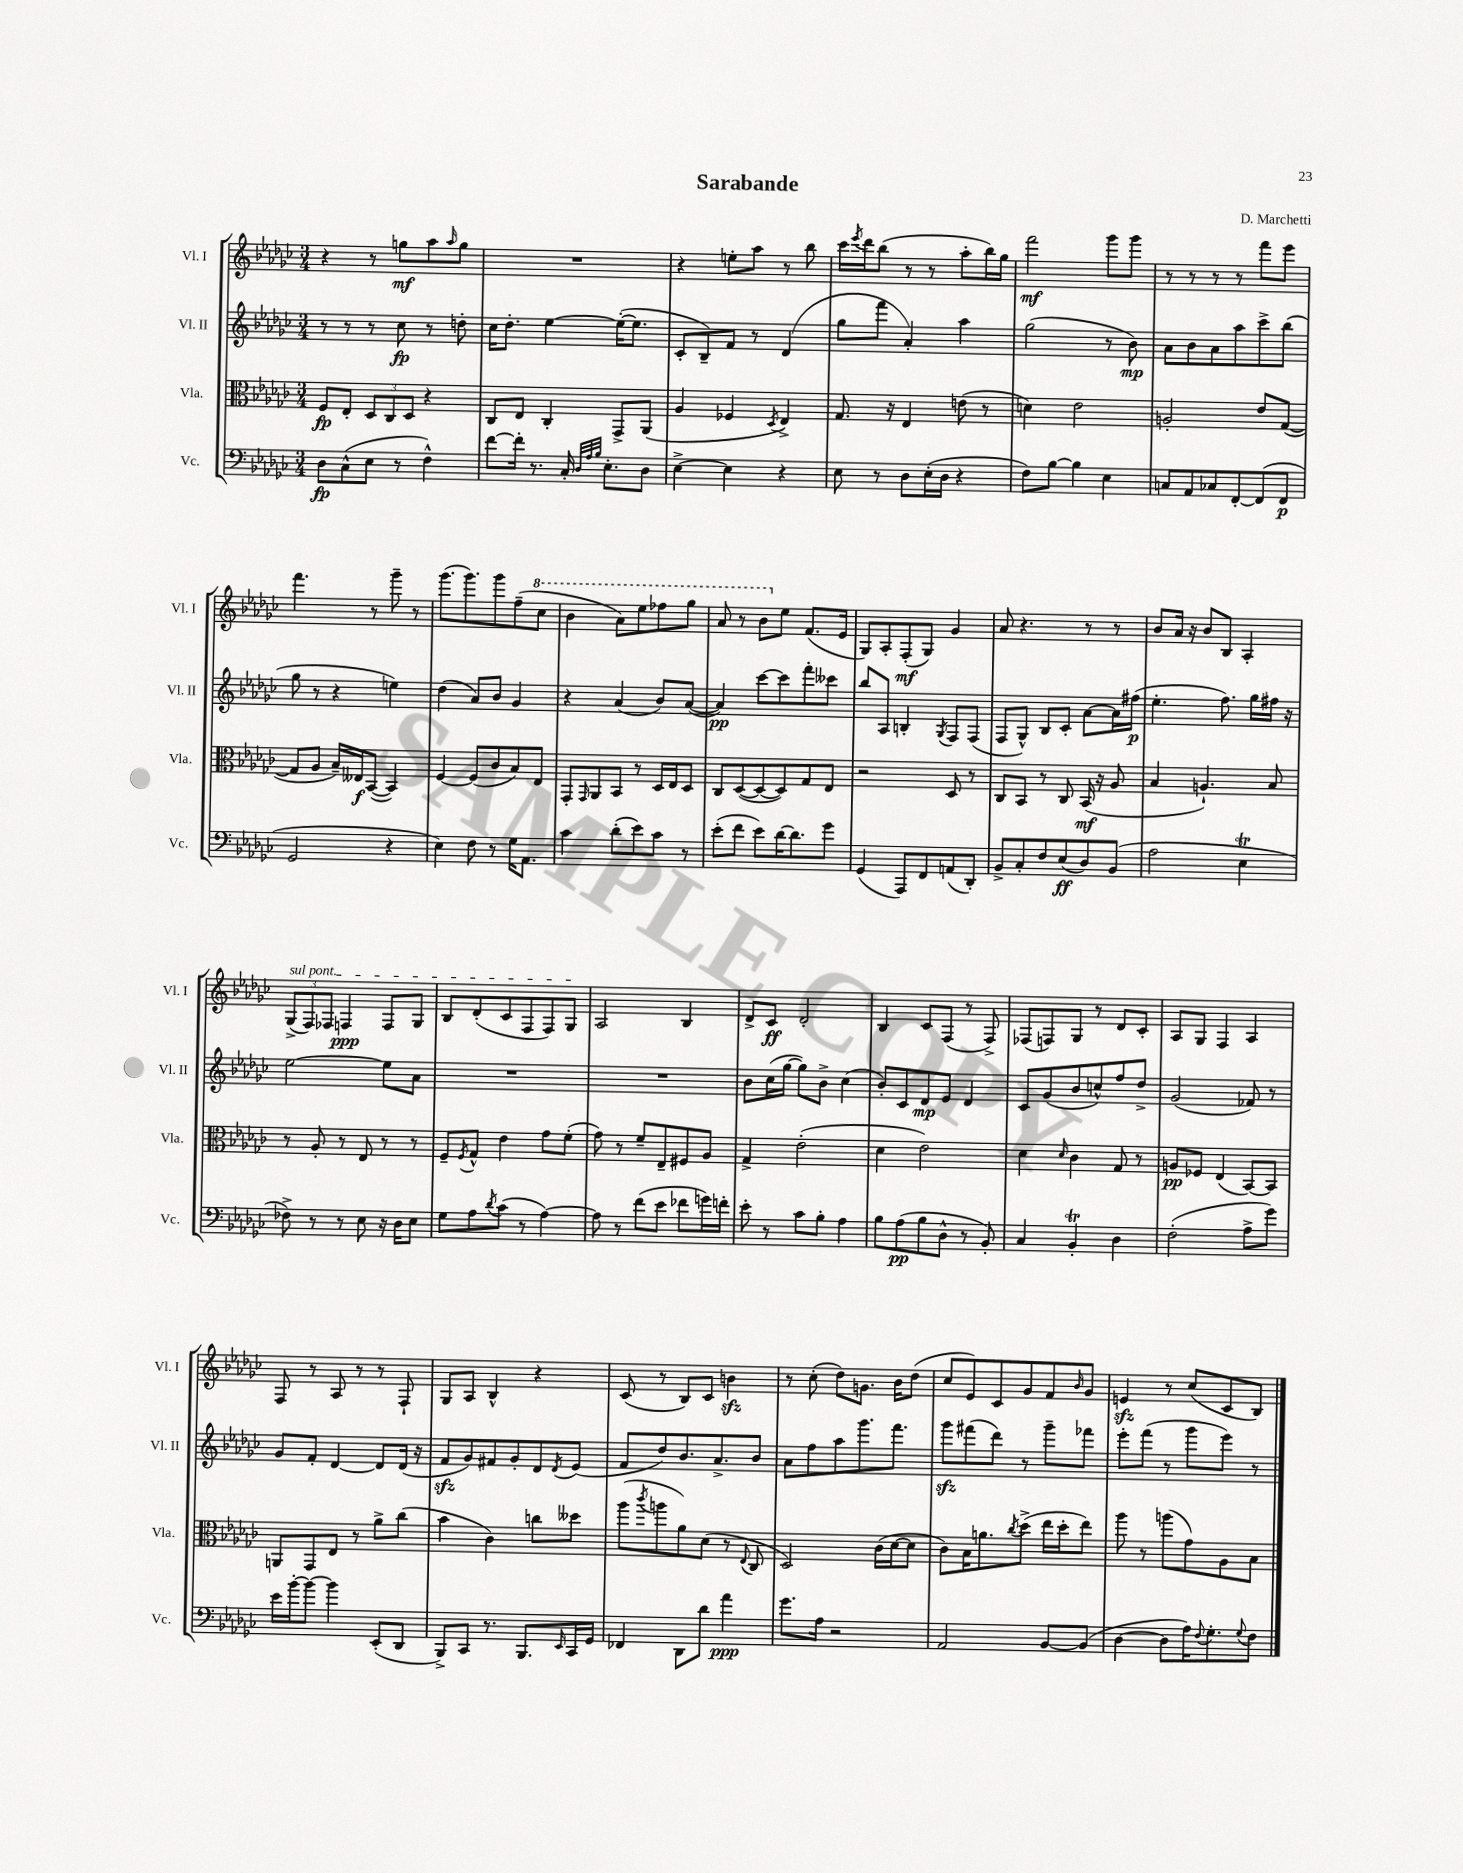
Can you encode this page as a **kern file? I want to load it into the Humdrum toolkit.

**kern	**kern	**kern	**kern
*staff4	*staff3	*staff2	*staff1
*clefF4	*clefC3	*clefG2	*clefG2
*k[b-e-a-d-g-c-]	*k[b-e-a-d-g-c-]	*k[b-e-a-d-g-c-]	*k[b-e-a-d-g-c-]
*M3/4	*M3/4	*M3/4	*M3/4
8D-	8F	8r	4r
(8C-^^	8E-'	8r	.
8E-	12D-	8r	8r
.	12C-	.	.
8r	.	8cc-	8gg
.	12D-	.	.
4F^^)	4r	8r	8aa-
.	.	.	16qqaa-
.	.	8dd'	8gg
=	=	=	=
[8f	8C-	16cc-	2.r
.	.	8.dd-'	.
16f']	8E-	.	.
8.r	.	.	.
.	4C-'	[4ee-	.
16C-'	.	.	.
32qqD-	.	.	.
32qqA-	.	.	.
32qqB-	.	.	.
8.E-'	.	.	.
.	8GG-^	(16ee-'_	.
.	.	8.ee-]	.
8D-	(8AA-	.	.
=	=	=	=
[4E-^	4A-	8c-'	4r
.	.	8B-~)	.
4E-]	4F-	8f	8ee'
.	.	8r	8aa-
.	8qD-	.	.
4r	4E-^)	(4d-	8r
.	.	.	8bb-
=	=	=	=
8E-	8.G-	8gg-	16ccc-
.	.	.	8qeee-
.	.	.	16ddd-
8r	.	8fff	(8bb-
.	16r	.	.
8D-	4E-	4a-')	8r
(16E-'	.	.	8r
16D-	.	.	.
4r	(8e	4aa-	8aa-'
.	8r	.	16bb-)
.	.	.	16gg-
=	=	=	=
8F)	4d)	(2gg-	2fff
[8B-	.	.	.
4B-]	2e-	.	.
4E-	.	8r	8ggg-
.	.	8b-)	8ggg-
=	=	=	=
8C	2A'	8a-	8r
8AA-	.	8b-	8r
8C-	.	8a-	8r
[8FF'	.	8aa-	8r
(8FF]	8e-	8ccc-^	8fff
8FF	([8G-	(8bb-	8eee-
=	=	=	=
2GG-	8G-]	8gg-	4.fff
.	8A-	8r	.
.	16B-~)	4r	.
.	16E--	.	.
.	([8BB-	.	8r
4r	4BB-])	4ee)	8ggg-~
.	.	.	8r
=	=	=	=
4E-)	[4F	(4dd-	(8.ggg-
.	.	.	8.ggg-)
8F	(8F]	8a-)	.
8r	8c-	8b-	8ggg-
16G-	8B-)	4g-	(8ff~
8.AA-	.	.	.
.	8E-	.	8ccc-
=	=	=	=
4c-	8GG-'	4r	4bb-
.	16qqGG-	.	.
.	8AA-	.	.
(8d-'	8BB-	(4a-	8aa-)
8e-)	8r	.	8eee-
8c-	16D-	8b-)	8fff-
.	16E-	.	.
8r	8D-	([8a-	8ggg-
=	=	=	=
(8e-'	8C-	4a-])	8aa-
8f	([8D-	.	8r
8e-)	8D-_	[8ccc-	8bb-
[16d-	8D-])	8ccc-]	8ee-
8.d-]	.	.	.
.	8G-	8fff'	(8.f
8g-	8E-	8ccc--	.
.	.	.	16e-
=	=	=	=
(4GG-	2r	8bb-	8G-)
.	.	8A-	8A-'
8AAA-)	.	4B'	(8F'
8FF	.	.	8G-)
.	.	8qG-	.
(8AA	8D-	8F	4g-
8DD-')	8r	(8F	.
=	=	=	=
8BB-^	8C-	8F	8a-
8C-'	8BB-	8G-^^)	4.r
8F	8r	8B-	.
(8E-	8C-	8c-'	.
8D-)	(16BB-	[8a-	8r
.	16r	.	.
(8BB-	8A-	16a-]	8r
.	.	(16ff#	.
=	=	=	=
2A-	4B-	4.ee-'	8b-
.	.	.	16a-
.	.	.	16r
.	4.A`)	.	8b-
.	.	8.ff)	8B-
4E-	.	.	4A-'
.	.	16gg-	.
.	8B-	16ff#	.
.	.	16r	.
=	=	=	=
8F-^)	8r	[2ee-	(12G-^
.	.	.	12F)
8r	8A-'	.	.
.	.	.	12F-
8r	8r	.	4F
8E-	8E-	.	.
16r	8r	8ee-]	8F
16D-	.	.	.
8E-	8r	8a-	8G-
=	=	=	=
8G-	8F~	2.r	8B-
.	8qF	.	.
8A-	8G-^^	.	(8d-'
8qd-	.	.	.
(8c-	4e-	.	8c-
8r	.	.	8F
[4A-)	8g-	.	8F)
.	(8f'	.	8G-
=	=	=	=
8A-]	8g-)	2.r	2A-
8r	8r	.	.
(8f	8f~	.	.
8e-	8E-~	.	.
8f-	8F#	.	4B-
16g)	8A-	.	.
16f'	.	.	.
=	=	=	=
8e-'	4G-^	8b-	8d-^
8r	.	(16cc-	8c-
.	.	[16gg-	.
8c-	(2e-'	8gg-])	2d-'
8B-'	.	8b-^	.
4A-	.	(4cc-	.
=	=	=	=
8B-	4d-	8b-')	4B-
(8A-	.	8c-	.
8B-	2e-)	8d-	8c-
8D-^^	.	8e-	(8F
8r	.	4d-	8r
8BB-')	.	.	8F^)
=	=	=	=
4C-	4d-	8c-	(8F-
.	.	(8g-	8F)
.	16qqd-	.	.
4BB-'	4c-	8b-	8G-
.	.	8cc^^)	8r
4D-	8G-	8ff	8d-
.	8r	8dd-^	8c-'
=	=	=	=
(2F'	8A	(2g-	8A-
.	8F-	.	8G-
.	(4E-	.	4F
8A-^	[8BB-)	8f-)	4A-
8g-)	8BB-]	8r	.
=	=	=	=
16e-	8AA	8g-	8F
[16b-'	.	.	.
8b-_	8GG-	8f'	8r
4b-]	8E-	[4d-	8A-
.	8r	.	8r
(8EE-'	8a-^	8d-]	8r
8DD-	(8cc-	(16d-	8F`
.	.	16r	.
=	=	=	=
8BBB-^)	4b-	8f	8G-
8CC-	.	8g-)	8A-
8.r	4c-)	8f#	4B-^^
.	.	8g-'	.
8.BBB-	.	.	.
.	8cc	8d-	4r
16qqEE-	.	8qd-	.
16CC-	8dd--	(8e-	.
16GG-	.	.	.
=	=	=	=
4FF-	(8aa-	8f	(8c-
.	8qccc-	.	.
.	8aa	8dd-)	8r
8DD-	8a-)	8.b-	8B-)
8d-	(8d-	.	8c-
.	.	8.a-^	.
4a-	8r	.	4b
.	8qqE-	.	.
.	8C-	8b-	.
=	=	=	=
8.g-	2D-)	8a-	8r
.	.	8ff	(8cc-'
16A-	.	.	.
2r	.	8aa-	8dd-)
.	.	8.ggg-	8.g
.	(16c-	.	.
.	[16d-	8.fff	16b-
.	8d-]	.	(8dd-
=	=	=	=
2AA-	8c-)	8ggg-	8cc-
.	16B-	(8fff#	8e-)
.	8.a	.	.
.	.	8ddd-)	8c-
.	8qcc-	.	.
.	(8dd-^	8r	8g-
[8BB-	16ee-	8ggg-~	8f
.	16dd-'	.	.
.	.	.	16qqb-
(8BB-]	8ee-)	8fff-	8g-
=	=	=	=
[4D-	8aa-	8eee-'	4e
.	8r	(8fff	.
8D-]	(8aa	8r	8r
16A-)	8g-)	8ggg-	(8cc-
8qqF	.	.	.
8.G-'	.	.	.
.	8A-	8eee-)	8c-
8qqG-	.	.	.
8F	8B-	8r	8B-)
==	==	==	==
*-	*-	*-	*-
